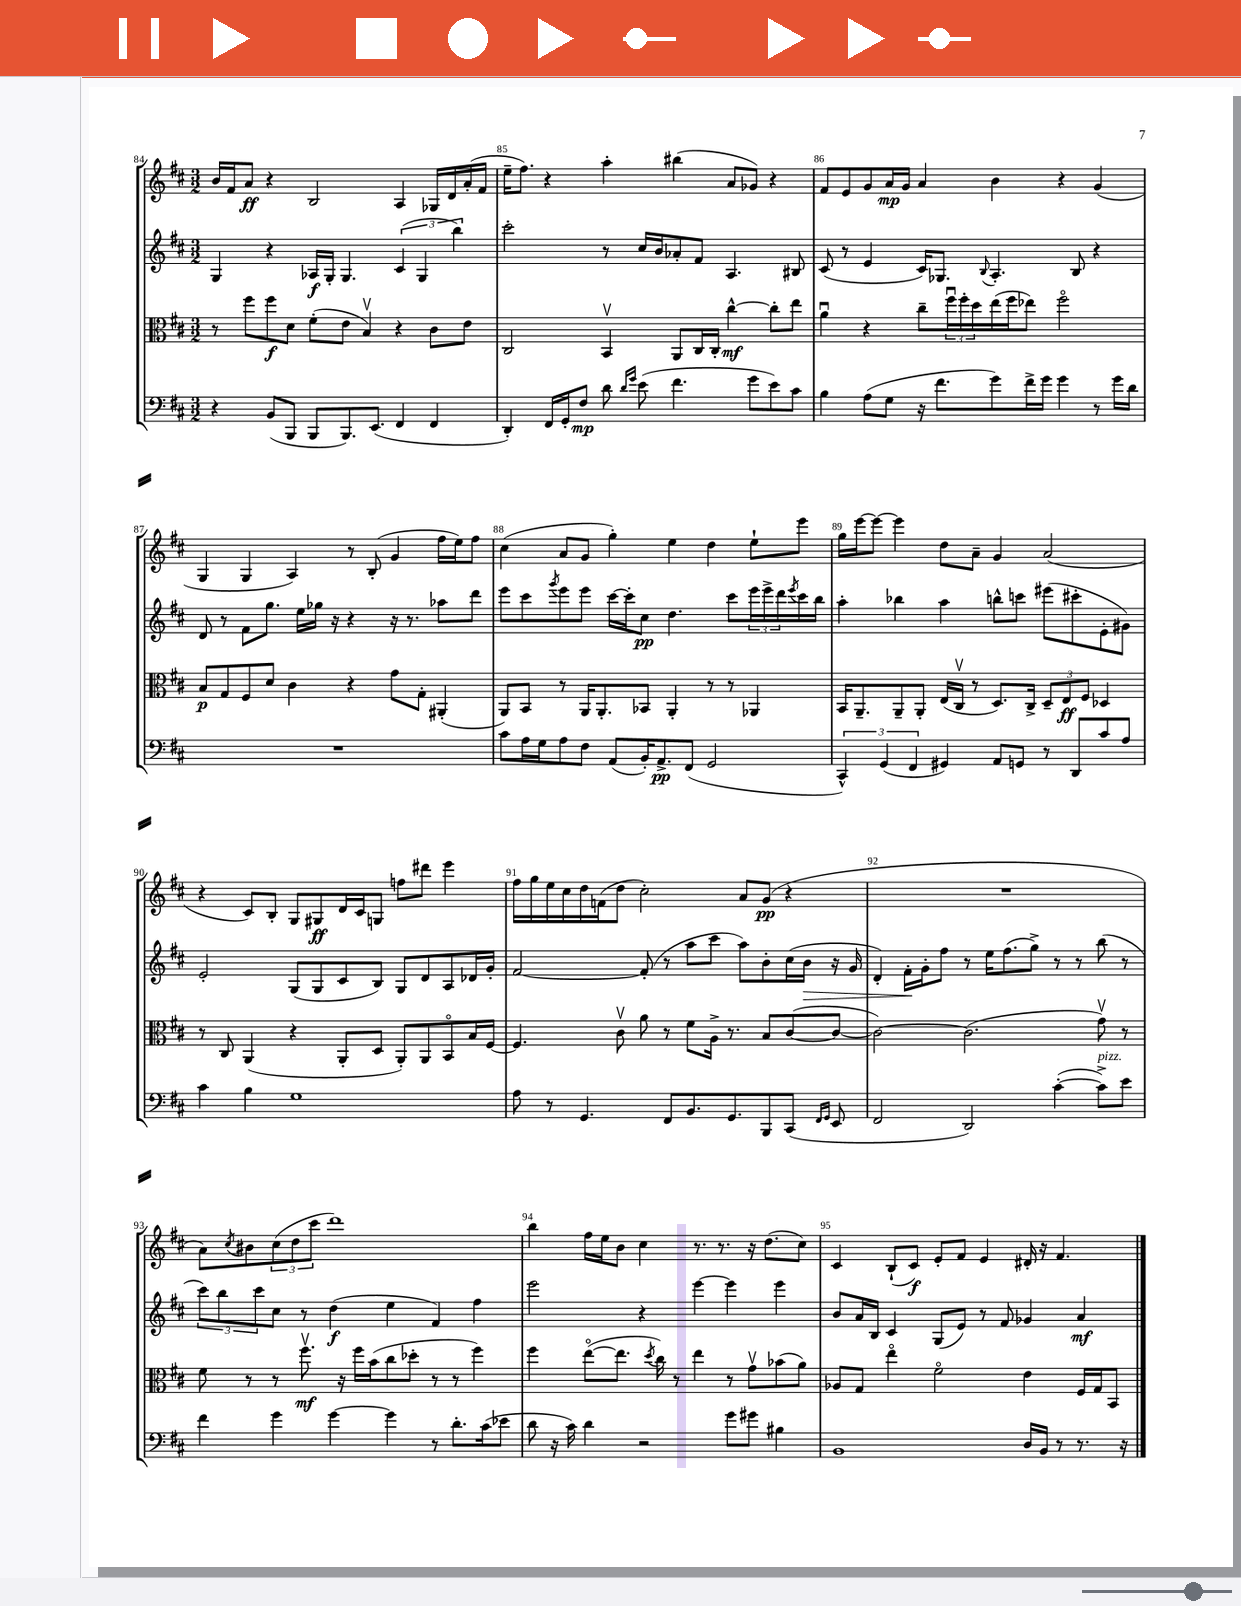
<<
\new StaffGroup <<
\new Staff = "s0" {
    \clef treble \key d \major \numericTimeSignature \time 3/2
    b'16 fis'16 a'8\ff r4 b2 a4 ges16 d'16 a'16-.( fis'16 |
    e''16-- fis''8.) r4 a''4-. bis''4( a'8 ges'8) r4 |
    fis'8 e'8 g'8 a'16\mp g'16 a'4 b'4 r4 g'4( |
    g4 g4 a4) r8 b8-.( g'4 fis''16 e''16) fis''8 |
    cis''4( a'8 g'8 g''4-.) e''4 d''4 e''8-! e'''8 |
    g''16 e'''16~ e'''8~ e'''4 d''8 a'8-- g'4 a'2( |
    r4 cis'8) b8-. g8 gis8\ff d'16 cis'16 g8 f''8 dis'''8 e'''4 |
    fis''16 g''16 e''16 cis''16 d''16 f'16( d''8 cis''2-.) a'8 g'8\pp( r4 |
    R1. |
    a'8) \acciaccatura { cis''8 } bis'8 \tuplet 3/2 { cis''8( d''8 cis'''8 } d'''1) |
    b''4 fis''16 e''16 b'8 cis''4 r8. r8. r16 d''8.( cis''8) |
    cis'4 b8-!( cis'8\f) e'8-. fis'8 e'4 dis'16-. r16 fis'4. \bar "|." |
}
\new Staff = "s1" {
    \clef treble \key d \major \numericTimeSignature \time 3/2
    g4 r4 aes16\f g16-. g4. \tuplet 3/2 { cis'4( g4 b''4) } |
    cis'''2-. r8 cis''16 b'16 aes'8-. fis'8 a4. bis8 |
    cis'8( r8 e'4 cis'16) ges8. \appoggiatura { b8 } a4.-. b8 r4 |
    d'8 r8 fis'8 g''8. e''16 ges''16 r16 r4 r16 r8. aes''8 d'''8 |
    e'''8 cis'''8 \acciaccatura { g'''8 } e'''8 e'''8 cis'''16~ cis'''16-. cis''8\pp d''4. cis'''8 \tuplet 3/2 { e'''16 e'''16-> d'''16 } \acciaccatura { e'''8 } cis'''16 b''16 |
    a''4-. bes''4 a''4 b''8-^ c'''8 eis'''8( cis'''8-. e'8-. gis'8) |
    e'2-. g8( g8 cis'8 b8) g8 d'8 a8 des'16 g'16-. |
    fis'2~ fis'8-.( r8 a''8 cis'''8 a''8) b'8-. cis''16( b'16\> r16 g'16 |
    d'4-.) fis'16-.\! g'16-. fis''8 r8 e''16 fis''8.( g''8->) r8 r8 b''8( r8 |
    \tuplet 3/2 { cis'''8) b''8 cis'''8 } cis''8 r8 d''4\f( e''4 fis'4) fis''4 |
    e'''2 r4 e'''4~ e'''4 e'''4 |
    b'8 a'16 b16 cis'4 g8( e'8) r8 fis'8 ges'4 a'4\mf \bar "|." |
}
\new Staff = "s2" {
    \clef alto \key d \major \numericTimeSignature \time 3/2
    r8 fis''8 fis''8\f d'8 fis'8-.( e'8 b4\upbow) r4 cis'8 e'8 |
    cis2 b,4\upbow a,8 cis16 cis16-. cis''4~-^\mf cis''8-. e''8 |
    a'4\downbow r4 cis''8-- \tuplet 3/2 { fis''16\downbow fis''16-. d''16 } e''16( fis''16 ees''8) fis''2\flageolet |
    b8\p g8 fis8 d'8 cis'4 r4 g'8 g8-. ais,4-.( |
    a,8) b,8 r8 a,16 a,8.-. bes,8 a,4-. r8 r8 aes,4 |
    b,16 a,8.-- a,8-- a,8-. e16( cis16\upbow r8 d8.) cis16-> \tuplet 3/2 { d8-- e8\ff fis8 } des4 |
    r8 cis8 a,4( r4 a,8-. d8 a,8-.) a,8 b,8\flageolet b16 fis16~ |
    fis4. cis'8\upbow a'8 r8 fis'8 a16-> r8. b8 cis'8~( cis'8~ |
    cis'2~) cis'2.( g'8\upbow) r8 |
    fis'8 r8 r8 fis''8.\upbow\mf r16 fis''16 b'16( cis''8 des''8-. r8 r8 fis''4) |
    fis''4 e''8~\flageolet( e''8. \acciaccatura { d''8 } cis''16) r8 e''4 r8 g'8\upbow bes'8( a'8) |
    aes8 g8 e''4\flageolet fis'2\flageolet e'4 fis16 g16 b,8 \bar "|." |
}
\new Staff = "s3" {
    \clef bass \key d \major \numericTimeSignature \time 3/2
    r4 b,8( b,,8 b,,8 b,,8.) e,8.( fis,4 fis,4 |
    d,4-.) fis,16 g,16-. fis8\mp d'8 \grace { d'16 g'16 } e'8( fis'4. g'8 e'8) cis'8 |
    b4 a8( g8 r16 fis'8. g'8) fis'16-> g'16 g'4 r8 g'16 d'16 |
    R1. |
    cis'8 a16 g16 a8 fis8 a,8( b,16-.) a,8.->\pp fis,8( g,2 |
    \tuplet 3/2 { cis,4-^) g,4( fis,4 } gis,4) a,8 g,8 r8 d,8 cis'8 a8 |
    cis'4 b4 g1 |
    a8 r8 g,4. fis,8 b,8. g,8. b,,8 cis,8( \grace { fis,16 g,16 } e,8 |
    fis,2 d,2) cis'4~-.( cis'8->^\markup { \italic "pizz." }) e'8 |
    fis'4 g'4 g'4~ g'4 r8 d'8.-. cis'16( ees'8 |
    d'8 r16 cis'16) d'4 r2 g'8 gis'8 bis4 |
    b,1 d16 b,16 r8 r8. r16 \bar "|." |
}
>>
>>
\layout { \context { \Score currentBarNumber = #84 \override BarNumber.break-visibility = ##(#f #t #t) barNumberVisibility = #all-bar-numbers-visible } }
